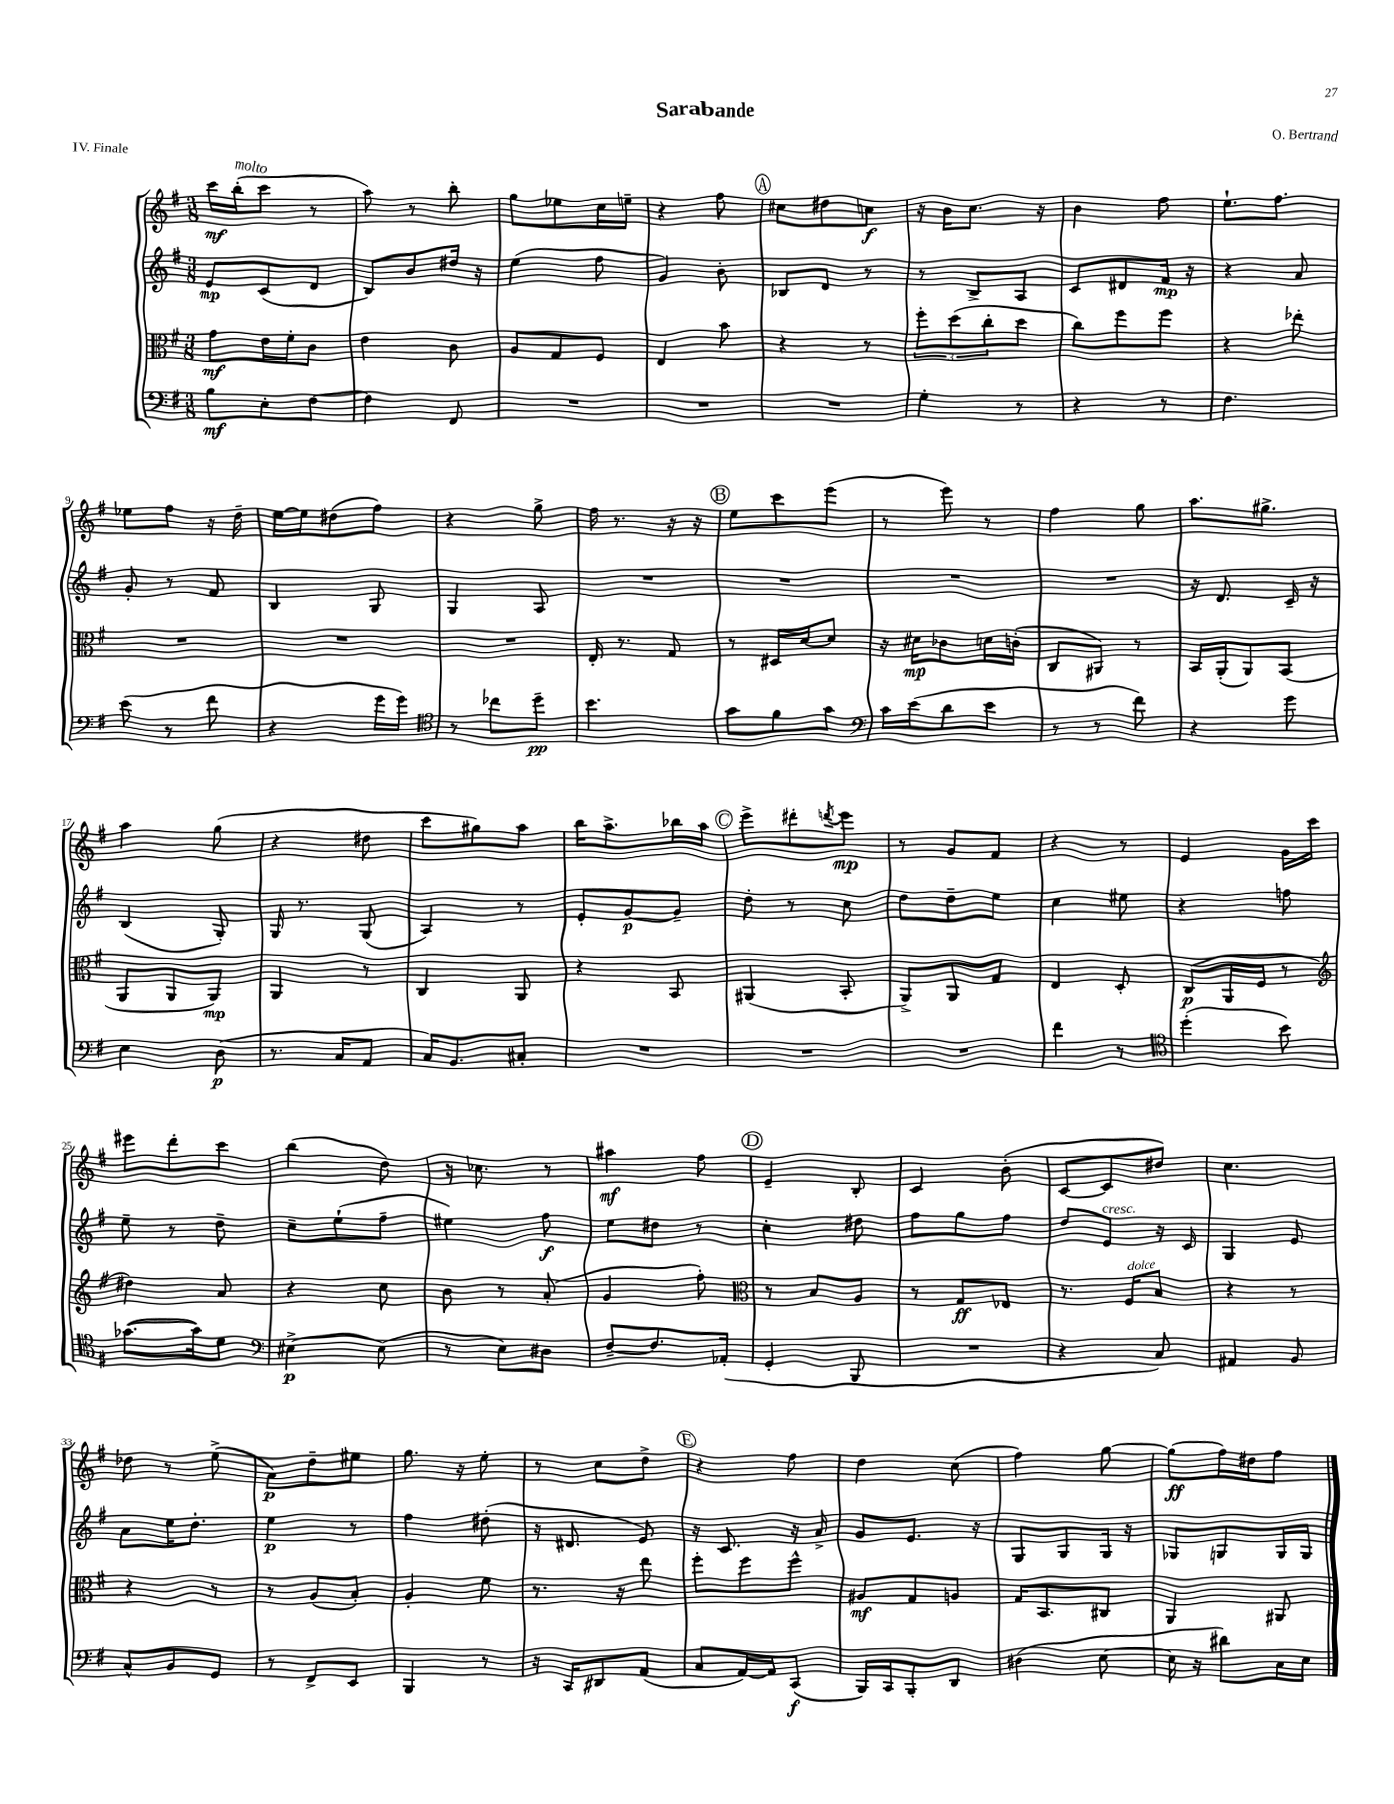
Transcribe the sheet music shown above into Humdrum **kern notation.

**kern	**kern	**kern	**kern
*staff4	*staff3	*staff2	*staff1
*clefF4	*clefC3	*clefG2	*clefG2
*k[f#]	*k[f#]	*k[f#]	*k[f#]
*M3/8	*M3/8	*M3/8	*M3/8
8B	8g	8e	16ccc
.	.	.	(16bb'
8E'	16e	(8c	8ccc
.	16f#'	.	.
[8F#	8c	8d	8r
=	=	=	=
4F#]	4e	8B)	8aa)
.	.	8b	8r
8FF#	8c	16dd#	8bb'
.	.	16r	.
=	=	=	=
4.r	8A	(4ee	8gg
.	8G	.	8ee-
.	8F#	8ff#	16cc
.	.	.	16ee~
=	=	=	=
4.r	4E	4g)	4r
.	8b	8b'	8ff#
=	=	=	=
4.r	4r	8B-	8cc#
.	.	8d	8dd#
.	8r	8r	8cc
=	=	=	=
4G'	12ff#'	8r	16r
.	.	.	16b
.	(12dd	.	.
.	.	8B^	8.cc
.	12cc'	.	.
8r	8dd	8A	.
.	.	.	16r
=	=	=	=
4r	8cc)	8c	4b
.	8ff#	8d#	.
8r	8ff#	16f#	8ff#
.	.	16r	.
=	=	=	=
4.F#	4r	4r	8.ee`
.	.	.	8.ff#
.	8ee-'	8a	.
=	=	=	=
(8e	4.r	8g'	8ee-
8r	.	8r	8ff#
8f#	.	8f#	16r
.	.	.	16dd~
=	=	=	=
4r	4.r	4B	[16ee
.	.	.	16ee]
.	.	.	(8dd#
16g	.	8G	8ff#)
16g)	.	.	.
=	=	=	=
*clefC4	*	*	*
8r	4.r	4G	4r
8cc-	.	.	.
8dd~	.	8A	8gg^
=	=	=	=
4.b	16E'	4.r	16ff#
.	8.r	.	8.r
.	8G	.	16r
.	.	.	16r
=	=	=	=
8g	8r	4.r	8ee
8f#	16D#	.	8ccc
.	[16d	.	.
8g	8d]	.	(8eee
=	=	=	=
*clefF4	*	*	*
16c	16r	4.r	8r
(16e	16d#	.	.
8d	8c-	.	8eee)
8e	16d	.	8r
.	(16c'	.	.
=	=	=	=
8r	8C	4.r	4ff#
8r	8AA#)	.	.
8f#)	8r	.	8gg
=	=	=	=
4r	16BB	16r	8.aa
.	(16AA'	8.d	.
.	8AA)	.	.
.	.	.	8.gg#^
8g	(8BB	16c~	.
.	.	16r	.
=	=	=	=
4E	8AA	(4B	4aa
.	8AA	.	.
(8D	8AA)	8G')	(8gg
=	=	=	=
8.r	4AA	16G	4r
.	.	8.r	.
16C	.	.	.
8AA	8r	(8G	8dd#
=	=	=	=
16C)	4C	4A)	8ccc
8.BB	.	.	.
.	.	.	8gg#)
8C#'	8AA	8r	8aa
=	=	=	=
4.r	4r	8e'	16bb
.	.	.	8.aa^
.	.	[8g	.
.	8BB	8g~]	16bb-
.	.	.	16aa
=	=	=	=
4.r	(4AA#	8dd'	8eee^
.	.	8r	8ddd#'
.	.	.	8qddd
.	8BB'	8cc	8eee
=	=	=	=
4.r	8AA^)	8dd	8r
.	8AA	8dd~	8g
.	8G	8ee	8f#
=	=	=	=
4f#	4E	4cc	4r
8r	8D'	8ee#	8r
=	=	=	=
*clefC4	*	*	*
(4dd'	(8C	4r	4e
.	16AA	.	.
.	16F#	.	.
8b)	8r	8ff	16g
.	.	.	16ccc
=	=	=	=
*	*clefG2	*	*
([8.g-	4dd#)	8ee~	8eee#
.	.	8r	8ddd'
16g-])	.	.	.
8d	8a	8dd~	8ccc
=	=	=	=
*clefF4	*	*	*
[4E#^	4r	8cc~	(4bb
.	.	(8ee`	.
(8E#]	8cc	8ff#~	8dd)
=	=	=	=
8r	8b	4ee#)	16r
.	.	.	8.cc-
8E)	8r	.	.
8D#	(8a'	8ff#	8r
=	=	=	=
[8F#~	4g	8ee	4aa#
8.F#]	.	8dd#	.
.	8ff#')	8r	8ff#
(16AA-'	.	.	.
=	=	=	=
*	*clefC3	*	*
4GG'	8r	4cc'	4e~
.	8B	.	.
8BBB	8A	8dd#	8B'
=	=	=	=
4.r	8r	8ff#	4c
.	8G	8gg	.
.	8E-	8ff#	(8b'
=	=	=	=
4r	8.r	8dd	[8c
.	.	8e	8c]
.	16F#	.	.
8C)	8B	16r	8dd#)
.	.	16c	.
=	=	=	=
4AA#	4r	4G	4.cc
8BB	8r	8e	.
=	=	=	=
8C^^	4r	8a	8dd-
8BB	.	16ee	8r
.	.	8.dd'	.
8GG	8r	.	(8ee^
=	=	=	=
8r	8r	4ee	8a)
8FF#^	(8A	.	8dd~
8EE	8B')	8r	8ee#
=	=	=	=
4BBB	4A'	4ff#	8.gg
.	.	.	16r
8r	8f#	(8dd#'	8ee'
=	=	=	=
16r	8.r	16r	8r
16CC	.	8.d#	.
8DD#	.	.	8cc
.	16r	.	.
(8AA	8ee	8e)	8dd^
=	=	=	=
8C	8ff#'	16r	4r
.	.	8.c	.
[16AA)	8ff#	.	.
16AA]	.	.	.
(8CC	8ff#^^	16r	8ff#
.	.	16a^	.
=	=	=	=
16BBB)	8A#	8g	4dd
16CC	.	.	.
8BBB'	8G	8.e	.
8DD	8A	.	(8cc
.	.	16r	.
=	=	=	=
(4D#	16G	8G	4ff#)
.	8.BB	.	.
.	.	8G	.
[8E	8C#	16G	[8gg
.	.	16r	.
=	=	=	=
16E]	4AA	8G-	(8gg]
16r	.	.	.
8d#)	.	8G	16ff#)
.	.	.	16dd#
16C	8AA#	16G	8ff#
16E	.	16G	.
==	==	==	==
*-	*-	*-	*-
